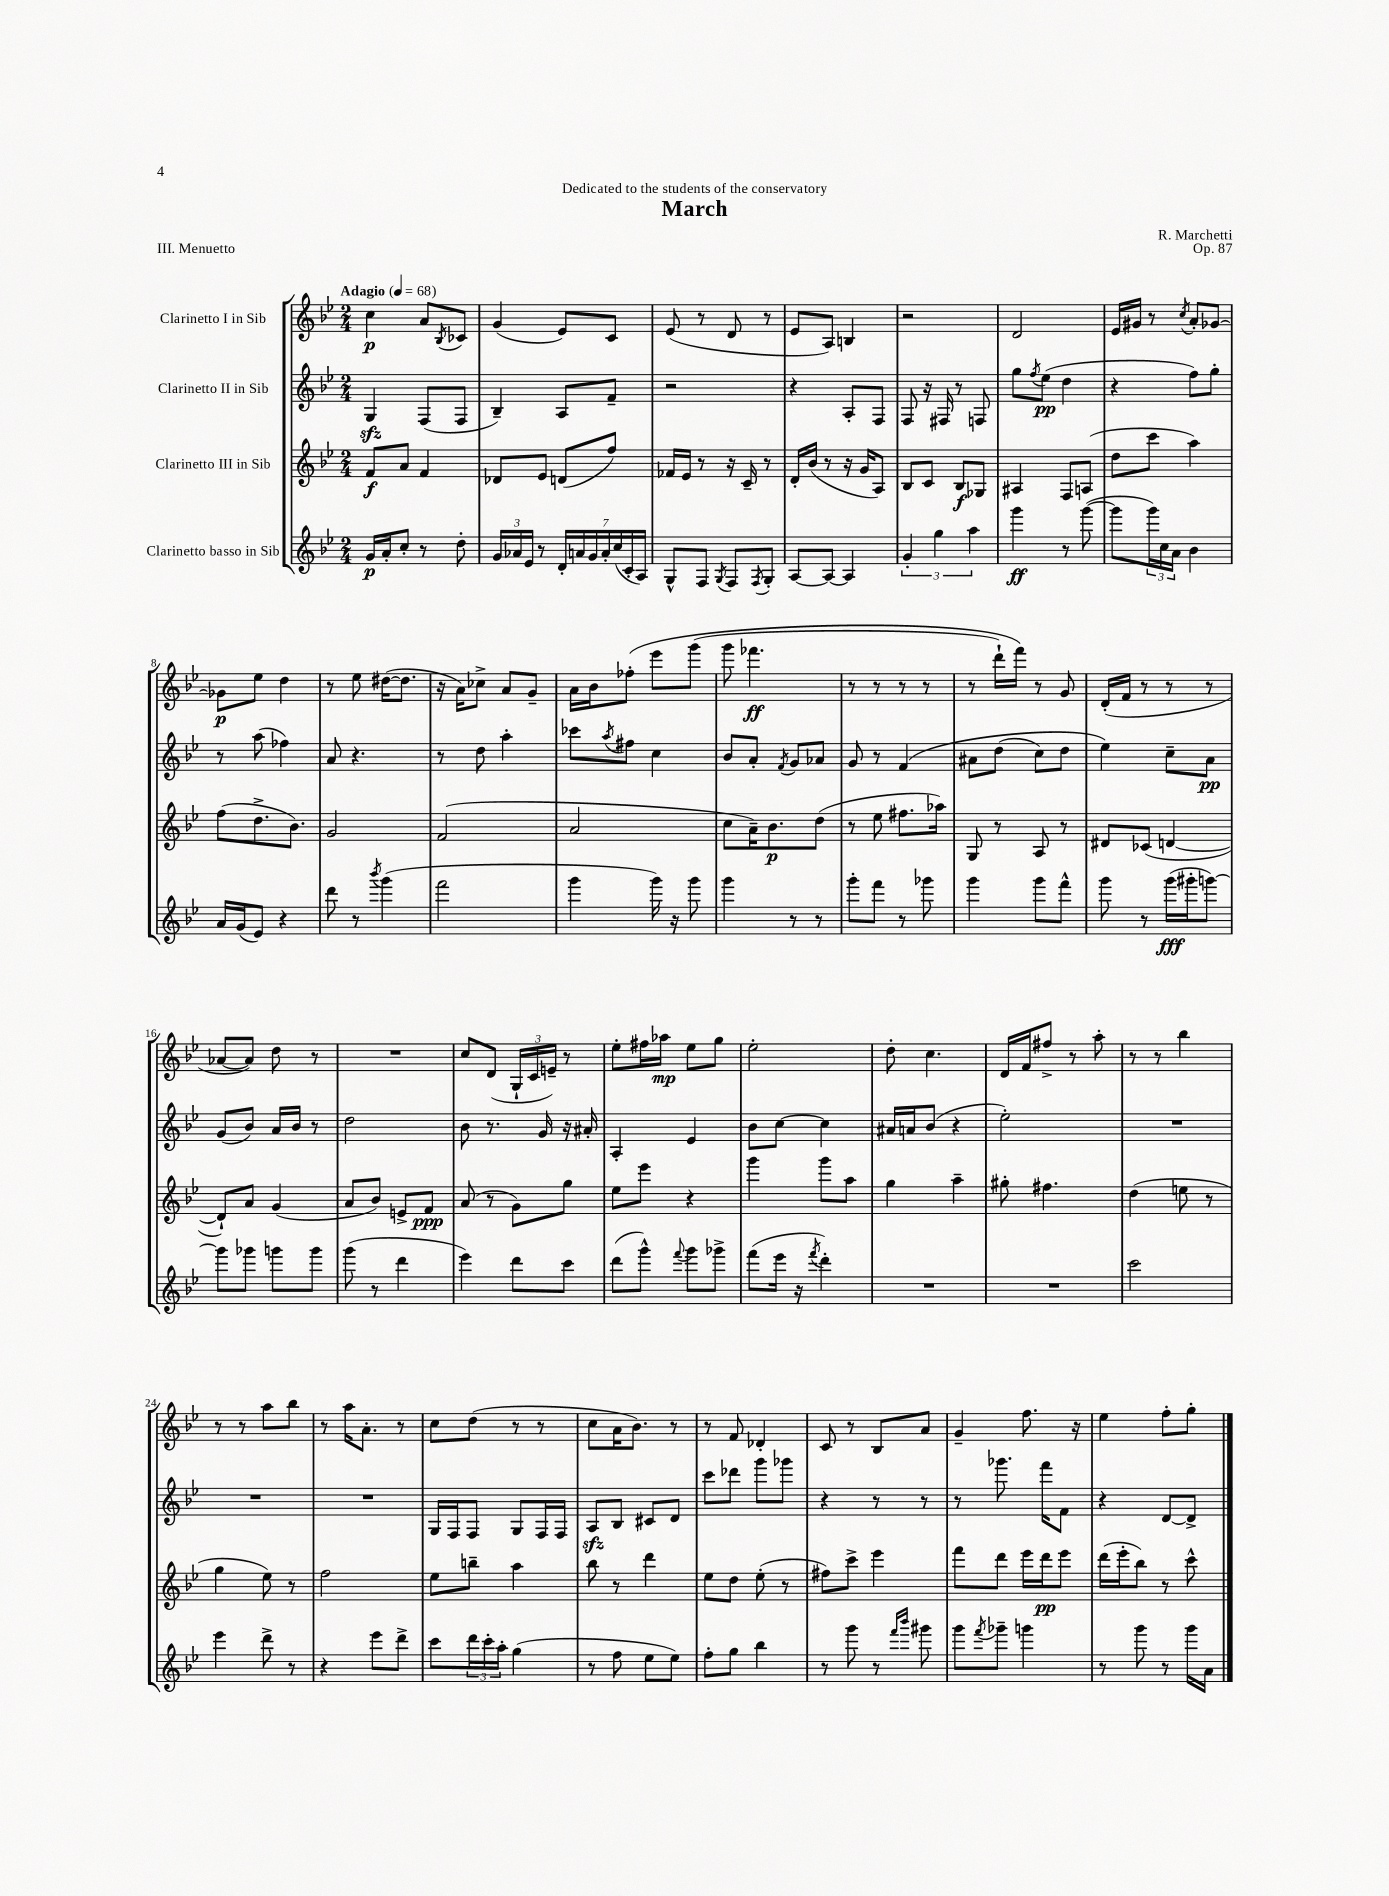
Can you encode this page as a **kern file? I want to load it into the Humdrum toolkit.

**kern	**kern	**kern	**kern
*staff4	*staff3	*staff2	*staff1
*clefG2	*clefG2	*clefG2	*clefG2
*k[b-e-]	*k[b-e-]	*k[b-e-]	*k[b-e-]
*M2/4	*M2/4	*M2/4	*M2/4
*MM68	*MM68	*MM68	*MM68
16g/LL	8f/L	4G/	4cc\
16a'/J	.	.	.
8cc'/J	8a/J	.	.
8r	4f/	(8F/L	8a/L
.	.	.	8qB-/
8dd'\	.	8F/J	8c-/J
=	=	=	=
24g/LL	8d-/L	4B-~/)	(4g/
24a-/	.	.	.
24e-/JJ	.	.	.
8r	8e-/J	.	.
28d'/LL	(8d/L	8A/L	8e-/L)
28a/	.	.	.
28g/	.	.	.
28a'/	.	.	.
.	8ff/J)	8f~/J	8c/J
(28cc/	.	.	.
28c'/	.	.	.
28A/JJ)	.	.	.
=	=	=	=
8G^^/L	16f-/LL	2r	(8e-/
.	16e-/JJ	.	.
8F/J	8r	.	8r
8qG/	.	.	.
8F/L	16r	.	8d/
.	16c~/	.	.
8qF/	.	.	.
8G'/J	8r	.	8r
=	=	=	=
[8A/L	16d'/LL	4r	8e-/L
.	(16b-/JJ	.	.
8A/_J	8r	.	8A/J)
4A/]	16r	8A'/L	4B/
.	16g/LK	.	.
.	8A/J)	8F/J	.
=	=	=	=
6g'/	8B-/L	8F/	2r
.	8c/J	16r	.
6gg\	.	.	.
.	.	16F#/	.
.	8B-/L	8r	.
6aa\	.	.	.
.	8G-/J	8F/	.
=	=	=	=
4ggg\	4A#/	8gg\L	2d/
.	.	8qff/	.
.	.	(8ee-\J	.
8r	8F/L	4dd\	.
([8ggg\	(8A/J	.	.
=	=	=	=
8ggg\]L	8dd\L	4r	16e-/LL
.	.	.	16g#/JJ
24ggg\L)	8ccc\J	.	8r
24cc\	.	.	.
24a\JJ	.	.	.
.	.	.	8qcc/
4b-\	4aa\)	8ff\L)	8a'/L
.	.	8gg'\J	[8g-/J
=	=	=	=
16a/LL	(8ff\L	8r	8g-\]L
(16g/J	.	.	.
8e-/J)	8.dd^\	(8aa\	8ee-\J
4r	.	4ff-\)	4dd\
.	8.b-\J)	.	.
=	=	=	=
8ddd\	2g/	8a/	8r
8r	.	4.r	8ee-\
8qbbb-/	.	.	.
(4ggg\	.	.	([16dd#\LK
.	.	.	8.dd#\]J
=	=	=	=
2fff\	(2f/	8r	16r
.	.	.	16a\LK)
.	.	8dd\	8cc-^\J
.	.	4aa'\	8a/L
.	.	.	8g~/J
=	=	=	=
4ggg\	2a/	8ccc-\L	16a\LL
.	.	.	16b-\J
.	.	8qaa/	.
.	.	8ff#\J	&(8ff-'\J
16ggg\)	.	4cc\	8eee-\L
16r	.	.	.
8ggg\	.	.	(8ggg\J
=	=	=	=
4ggg\	8cc\L	8b-/L	8ggg\
.	16a~\K)	8a'/J	4.fff-\
.	8.b-\	.	.
.	.	8qf/	.
8r	.	8g/L	.
8r	(8dd\J	8a-/J	.
=	=	=	=
8ggg'\L	8r	8g/	8r
8fff\J	8ee-\	8r	8r
8r	8.ff#\L	&(4f/	8r
8ggg-\	.	.	8r
.	16aa-\Jk)	.	.
=	=	=	=
4ggg\	8G/	8a#\L	8r
.	8r	(8dd\J	16ddd`\LL)
.	.	.	16fff\JJ&)
8ggg\L	8A/	8cc\L)	8r
8fff^^\J	8r	8dd\J	8g/
=	=	=	=
8ggg\	8d#/L	4ee-\&)	(16d'/LL
.	.	.	16f/JJ
8r	(8c-/J	.	8r
(16ggg\LL	[4d/	8cc~\L	8r
16ggg#'\J	.	.	.
[8ggg\J)	.	8a\J	8r
=	=	=	=
8ggg\]L	8d`/]L)	(8g/L	[8a-/L
8ggg-\J	8a/J	8b-/J)	8a-/]J)
8ggg\L	(4g/	16a/LL	8dd\
.	.	16b-/JJ	.
8ggg\J	.	8r	8r
=	=	=	=
(8ggg\	8a/L	2dd\	2r
8r	8b-/J)	.	.
4ddd\	8e^/L	.	.
.	8f/J	.	.
=	=	=	=
4eee-\)	(8a/	8b-\	8cc/L
.	8r	8.r	(8d/J
8ddd\L	8g\L)	.	24G`/LL
.	.	.	24c/
.	.	16g/	.
.	.	.	24e~/JJ)
8ccc\J	8gg\J	16r	8r
.	.	16a#'/	.
=	=	=	=
(8ddd\L	8ee-\L	4A'/	8ee-'\L
8ggg^^\J)	8eee-\J	.	16ff#\L
.	.	.	16aa-\JJ
8qqfff/	.	.	.
8ggg\L	4r	4e-/	8ee-\L
8ggg-^\J	.	.	8gg\J
=	=	=	=
(8fff\L	4ggg\	8b-\L	2ee-'\
16eee-\Jk	.	[8cc\J	.
16r	.	.	.
8qfff/	.	.	.
4ddd'\)	8ggg\L	4cc\]	.
.	8aa\J	.	.
=	=	=	=
2r	4gg\	16a#/LL	8dd'\
.	.	16a/J	.
.	.	(8b-/J	4.cc\
.	4aa~\	4r	.
=	=	=	=
2r	8gg#'\	2ee-'\)	16d/LL
.	.	.	16f/J
.	4.ff#\	.	8ff#^/J
.	.	.	8r
.	.	.	8aa'\
=	=	=	=
2ccc\	(4dd\	2r	8r
.	.	.	8r
.	8ee\	.	4bb-\
.	8r	.	.
=	=	=	=
4eee-\	4gg\	2r	8r
.	.	.	8r
8ddd^\	8ee-\)	.	8aa\L
8r	8r	.	8bb-\J
=	=	=	=
4r	2ff\	2r	8r
.	.	.	16aa\LK
.	.	.	8.a'\J
8eee-\L	.	.	.
8ddd^\J	.	.	8r
=	=	=	=
8ccc\L	8ee-\L	16G/LL	8cc\L
.	.	16F/J	.
24ddd\L	8bb~\J	8F/J	(8dd\J
24ccc'\	.	.	.
24aa'\JJ	.	.	.
(4gg\	4aa\	8G/L	8r
.	.	16F/L	8r
.	.	16F/JJ	.
=	=	=	=
8r	8bb-\	8A/L	8cc\L
8ff\	8r	8B-/J	16a\K
.	.	.	8.b-\J)
8ee-\L	4ddd\	8c#/L	.
8ee-\J)	.	8d/J	8r
=	=	=	=
8ff'\L	8ee-\L	8ccc\L	8r
8gg\J	8dd\J	8ddd-\J	8f/
4bb-\	(8ee-'\	8ggg\L	4d-'/
.	8r	8ggg-\J	.
=	=	=	=
8r	8ff#\L)	4r	8c/
8ggg\	8ccc^\J	.	8r
8r	4eee-\	8r	8B-/L
16qqfff/LL	.	.	.
16qqbbb-/JJ	.	.	.
8ggg#\	.	8r	8a/J
=	=	=	=
8ggg\L	8fff\L	8r	4g~/
8qfff/	.	.	.
8ggg-~\J	8ddd\J	8.ggg-\	.
4ggg\	16eee-\LL	.	8.ff\
.	16ddd\J	16fff\LK	.
.	8eee-\J	8f\J	.
.	.	.	16r
=	=	=	=
8r	(16ddd\LL	4r	4ee-\
.	16eee-'\J	.	.
8ggg\	8bb-\J)	.	.
8r	8r	[8d/L	8ff'\L
16ggg\LL	8ccc^^\	8d^/]J	8gg'\J
16a\JJ	.	.	.
==	==	==	==
*-	*-	*-	*-
